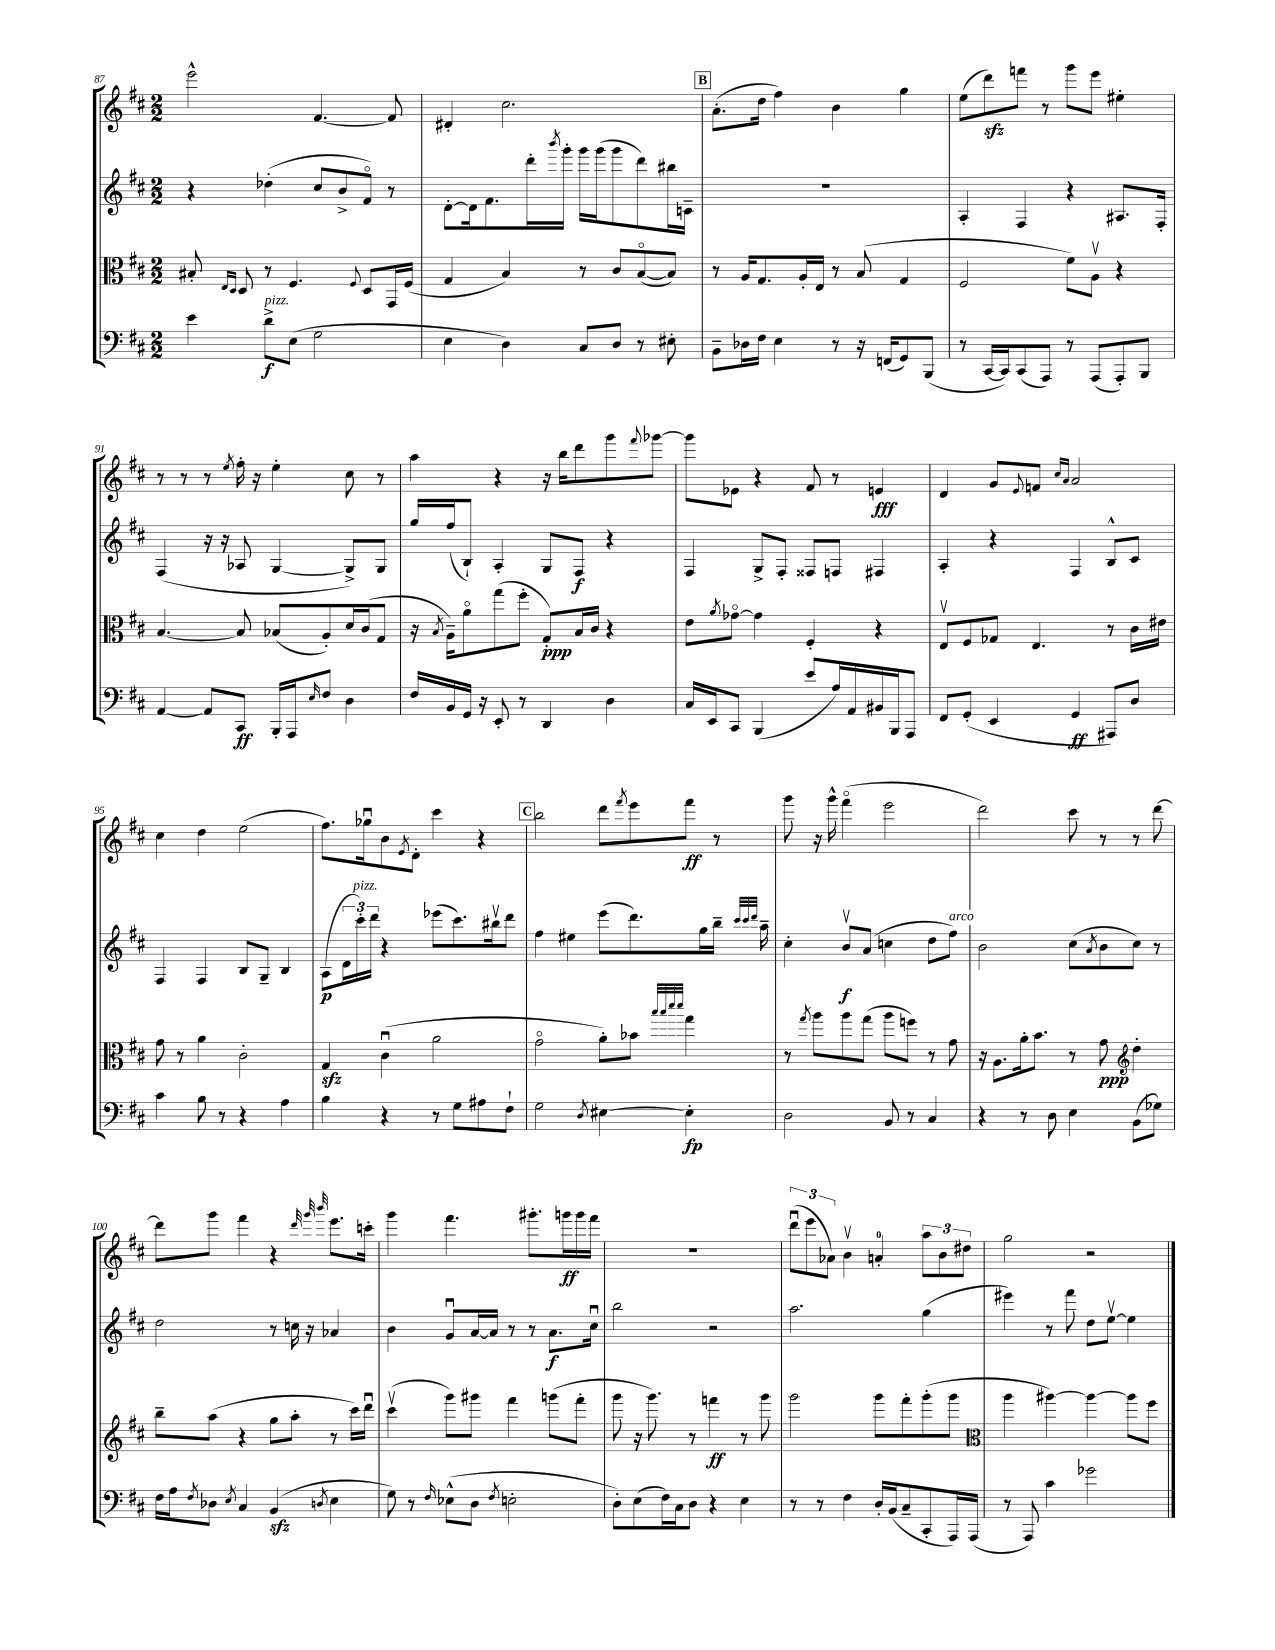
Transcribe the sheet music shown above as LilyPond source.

<<
\new StaffGroup <<
\new Staff = "s0" {
    \clef treble \key d \major \numericTimeSignature \time 2/2
    e'''2-^ fis'4.~ fis'8 |
    dis'4-. cis''2. |
    \mark \markup { \box "B" } a'8.-.( d''16 fis''4) b'4 g''4 |
    e''8( d'''8\sfz) f'''8 r8 g'''8 e'''8 eis''4-. |
    r8 r8 r8 \acciaccatura { e''8 } fis''16-. r16 e''4-. cis''8 r8 |
    a''4 r4 r16 b''16 d'''8 g'''8 \appoggiatura { fis'''8 } ges'''8~ |
    ges'''8 ees'8 r4 fis'8 r8 e'4\fff |
    d'4 g'8 \appoggiatura { e'8 } f'8 \grace { cis''16 a'16 } a'2 |
    cis''4 d''4 e''2( |
    fis''8.) ges''16\downbow b'8 \acciaccatura { e'8 } d'8-. cis'''4 r4 |
    \mark \markup { \box "C" } b''2 d'''8 \acciaccatura { fis'''8 } e'''8 fis'''8\ff r8 |
    g'''8 r16 g'''16-^ fis'''4\flageolet( e'''2 |
    d'''2) cis'''8 r8 r8 d'''8~ |
    d'''8 g'''8 fis'''4 r4 \grace { d'''32 g'''32 b'''32 } e'''8. c'''16-. |
    g'''4 fis'''4. gis'''8.-. g'''16\ff g'''16 fis'''16 |
    R1 |
    \tuplet 3/2 { d'''8\downbow( e'''8 aes'8) } b'4\upbow a'4-0-. \tuplet 3/2 { a''8 b'8 dis''8 } |
    g''2 r2 \bar "|." |
}
\new Staff = "s1" {
    \clef treble \key d \major \numericTimeSignature \time 2/2
    r4 des''4-.( cis''8 b'8-> fis'8\flageolet) r8 |
    d'8~-. d'16 fis'8. d'''16-. \acciaccatura { b'''8 } g'''16-. g'''16 g'''16( g'''8 d'''8) bis''16 c'16-- |
    \mark \markup { \box "B" } R1 |
    a4-. fis4 r4 ais8. fis16-. |
    fis4( r16 r16 aes8 g4~ g8->) g8 |
    g''16 fis''16( b8-!) a4-. g8 fis8\f r4 |
    fis4 g8-> fis8-. fisis8 f8 fis4 |
    a4-. r4 fis4 b8-^ cis'8 |
    fis4 fis4 b8 g8-- b4 |
    a8\p( \tuplet 3/2 { d'16 cis'''16-.^\markup { \italic "pizz." }) d'''16 } r4 ees'''8( cis'''8.) bis''16\upbow d'''8 |
    \mark \markup { \box "C" } fis''4 eis''4 e'''8( d'''8.) g''16 b''16-- \grace { cis'''32 cis'''32 d'''32 } a''16-- |
    cis''4-. b'8\upbow\f a'8( c''4 d''8 fis''8^\markup { \italic "arco" }) |
    b'2 cis''8( \acciaccatura { a'8 } b'8 cis''8) r8 |
    d''2 r8 c''16 r16 aes'4 |
    b'4 g'8\downbow a'16~ a'16 r8 r8 a'8.\f cis''16\downbow |
    b''2 r2 |
    a''2. g''4( |
    eis'''4) r8 fis'''8 d''8 e''8~\upbow e''4 \bar "|." |
}
\new Staff = "s2" {
    \clef alto \key d \major \numericTimeSignature \time 2/2
    bis8-. \grace { e16 d16 } d8 r8 fis4. \appoggiatura { fis8 } d8 g,16 fis16( |
    g4 b4) r8 cis'8 b8~\flageolet( b8) |
    \mark \markup { \box "B" } r8 a16 g8. a16-. e16 r8 b8( g4 |
    fis2 fis'8) a8\upbow r4 |
    b4.~ b8 bes8( a8-.) d'16 cis'16( g8 |
    r16 \acciaccatura { b8 } a16--) a'8\flageolet g''8( fis''8-. g8-.\ppp) b16 cis'16 r4 |
    e'8 \acciaccatura { a'8 } ges'8~\flageolet ges'4 fis4-. r4 |
    e8\upbow fis8 ges8 e4. r8 cis'16 eis'16 |
    g'8 r8 a'4 cis'2-. |
    g4\sfz cis'4\downbow( a'2 |
    \mark \markup { \box "C" } g'2\flageolet a'8-.) bes'8 \grace { b''32 b''32 d'''32 d'''32 } g''4 |
    r8 \acciaccatura { g''8 } a''8 a''8 g''8( a''8 f''8) r8 g'8 |
    r16 a8. a'16-. b'8. r8 g'8\ppp \clef treble d''4-. |
    b''8-- a''8( r4 g''8 a''8-. r8 cis'''16) d'''16\downbow |
    cis'''4\upbow( g'''8) gis'''8 fis'''4 g'''8( fis'''8-. |
    g'''8 r16 g'''8.) r8 f'''4\ff r8 g'''8 |
    g'''2 g'''8 fis'''8-. g'''8-.( g'''8 |
    \clef alto a''4 ais''4~) ais''4~ ais''8 fis''8 \bar "|." |
}
\new Staff = "s3" {
    \clef bass \key d \major \numericTimeSignature \time 2/2
    e'4 d'8->\f^\markup { \italic "pizz." } e8( g2 |
    e4 d4) cis8 d8 r8 eis8-. |
    \mark \markup { \box "B" } b,8-- des16 fis16 e4 r8 r16 f,16( g,8) b,,8( |
    r8 cis,16~ cis,16) cis,8( a,,8) r8 a,,8( a,,8-.) b,,8 |
    a,4~ a,8 cis,8\ff b,,16-. a,,16 \grace { e16 } fis8 d4 |
    fis16 b,16 g,16 r16 e,8-. r8 d,4 d4 |
    cis16 e,16 cis,8 b,,4( e'8 a16) a,16 bis,16 b,,16 a,,8 |
    fis,8 g,8-.( e,4 g,4\ff ais,,8) d8 |
    cis'4 b8 r8 r4 a4 |
    b4 r4 r8 g8 ais8 fis8-! |
    \mark \markup { \box "C" } g2 \acciaccatura { d8 } eis4~ eis4-.\fp |
    d2 b,8 r8 cis4 |
    r4 r8 d8 e4 b,8( ges8) |
    fis16 a16 \acciaccatura { fis8 } des8 \acciaccatura { e8 } cis4 b,4\sfz( \acciaccatura { d8 } e4 |
    g8) r8 \grace { fis16 } ees8-^( d8 \acciaccatura { fis8 } e2-. |
    d8-.) e8( fis16) cis16 d8 r4 e4 |
    r8 r8 fis4 d16-. b,16( cis8-- cis,8-. a,,16) a,,16( |
    r8 a,,8) cis'4 ges'2 \bar "|." |
}
>>
>>
\layout { \context { \Score currentBarNumber = #87 } }
